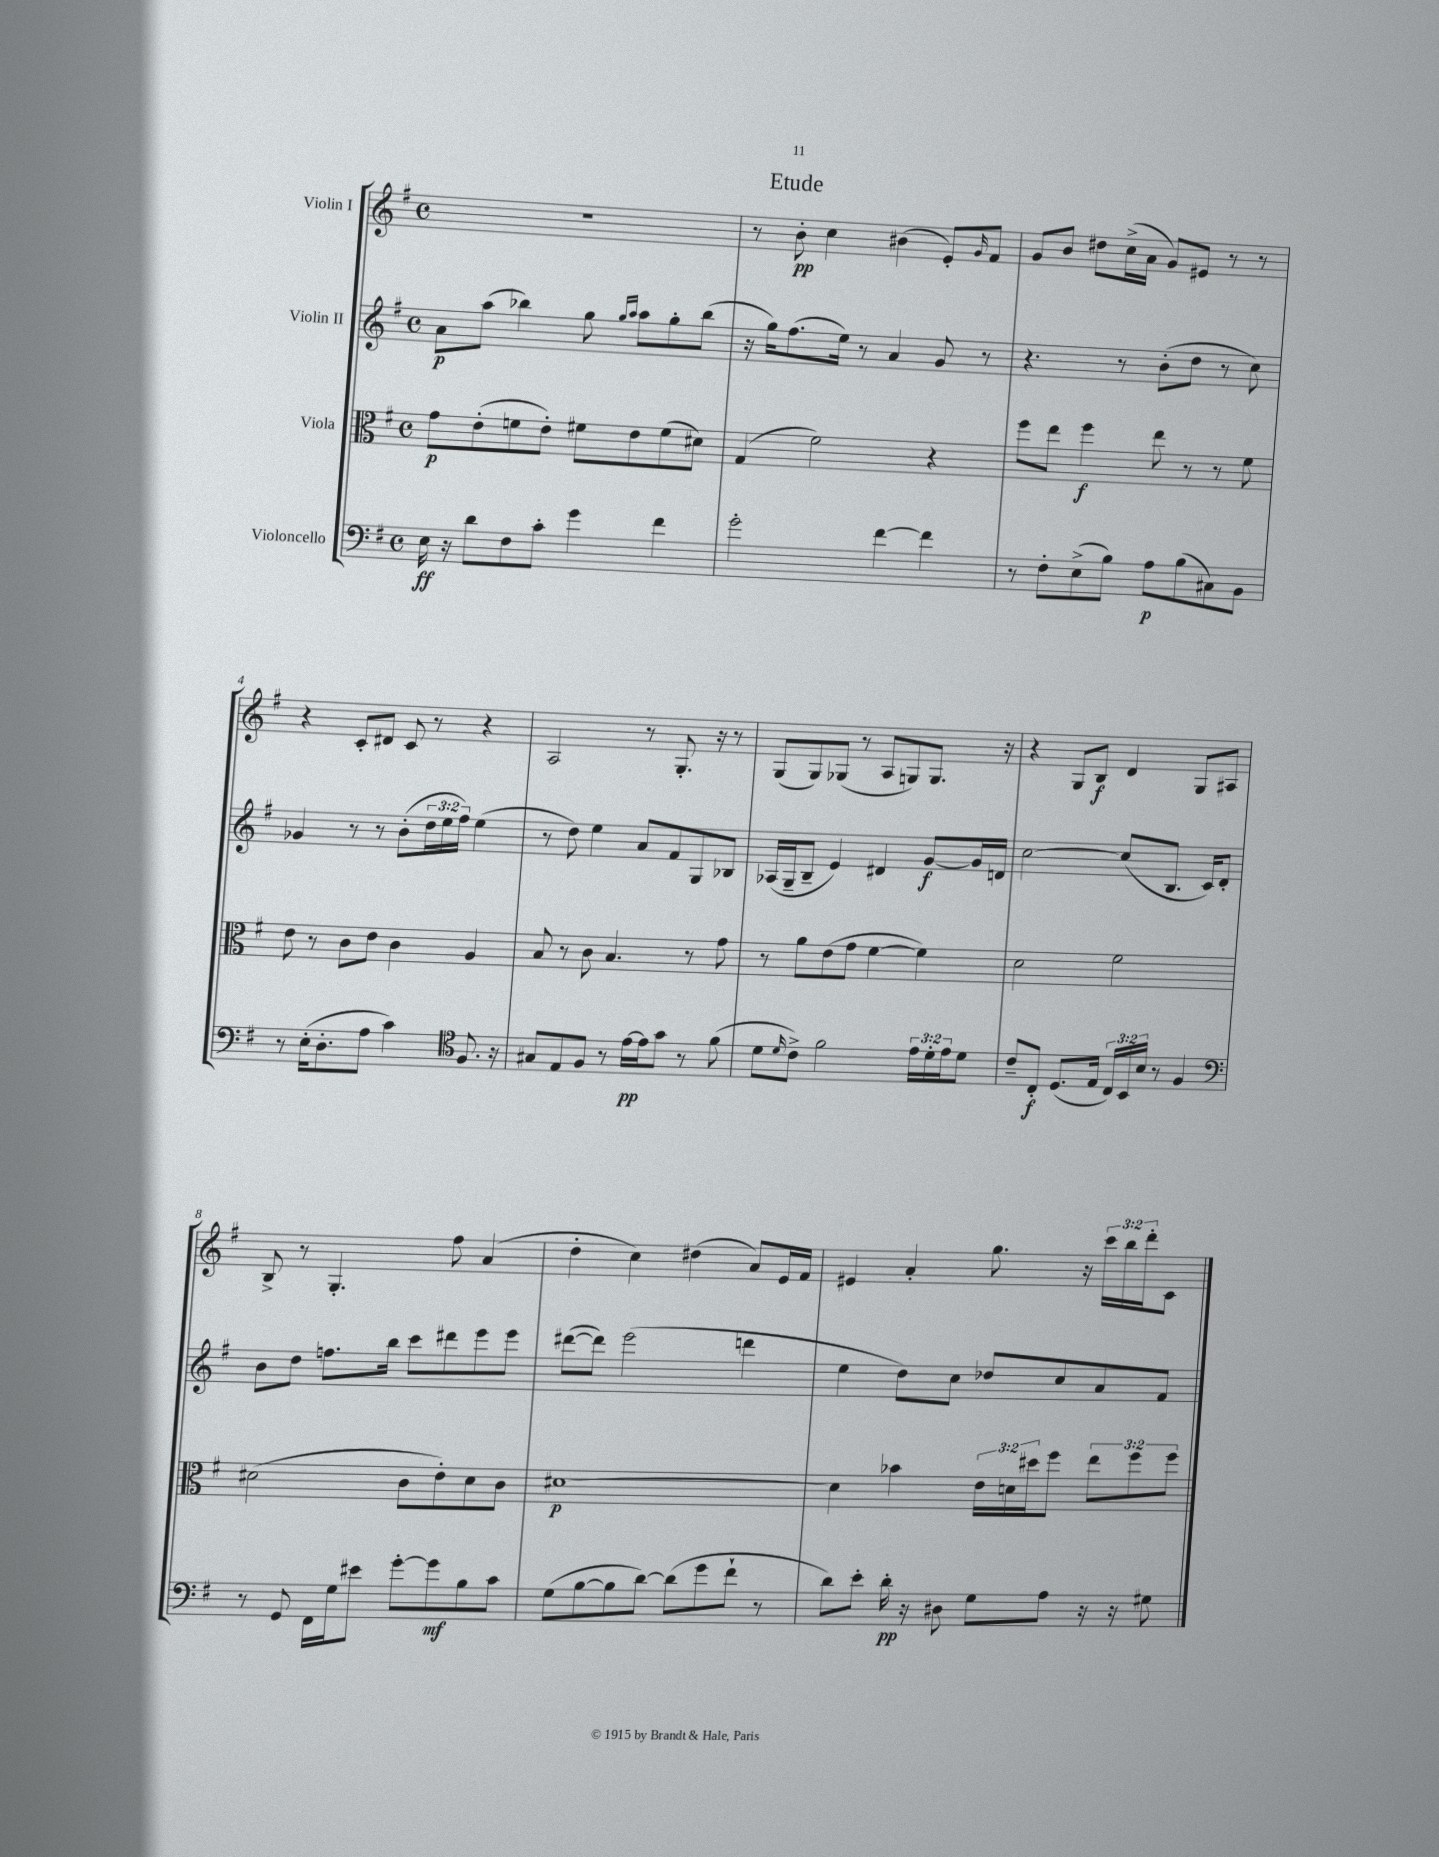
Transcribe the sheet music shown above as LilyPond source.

\header { title = "Etude" }
<<
\new StaffGroup <<
\new Staff = "s0" \with { instrumentName = "Violin I" } {
    \clef treble \key g \major \defaultTimeSignature \time 4/4 \override Staff.TupletNumber.text = #tuplet-number::calc-fraction-text
    R1 |
    r8 b'8-.\pp c''4 bis'4( e'8-.) \grace { g'16 } fis'8 |
    g'8 b'8 dis''8 c''16->( a'16 g'8) eis'8 r8 r8 |
    r4 c'8-. dis'8 c'8 r8 r4 |
    a2 r8 g8.-. r16 r8 |
    g8( g8) ges8( r8 a8 g8) g8. r16 |
    r4 g8 b8\f d'4 g8 ais8 |
    b8-> r8 g4.-. fis''8 a'4( |
    d''4-. c''4) dis''4( a'8) e'16 fis'16 |
    eis'4 a'4-. g''8. r16 \tuplet 3/2 { c'''16 b''16 d'''16-. } c'8 \bar "|." |
}
\new Staff = "s1" \with { instrumentName = "Violin II" } {
    \clef treble \key g \major \defaultTimeSignature \time 4/4 \override Staff.TupletNumber.text = #tuplet-number::calc-fraction-text
    a'8\p a''8( bes''4) g''8 \grace { g''16 a''16 } a''8 g''8-. bes''8( |
    r16 g''16) fis''8.( e''16) r8 a'4 g'8 r8 |
    r4. r8 b'8-.( d''8 r8 c''8) |
    ges'4 r8 r8 b'8-.( \tuplet 3/2 { d''16 e''16 fis''16) } e''4( |
    r8 d''8) e''4 a'8 fis'8 g8 bes8 |
    aes16( g16-- b8-- e'4) dis'4 g'8~\f g'16 d'16 |
    c''2~ c''8( b8. c'16) d'8-. |
    b'8 d''8 f''8. b''16 c'''8 dis'''8 e'''8 e'''8 |
    dis'''8~( dis'''8) e'''2( d'''4 |
    e''4 d''8) c''8 des''8 c''8 a'8 fis'8 \bar "|." |
}
\new Staff = "s2" \with { instrumentName = "Viola" } {
    \clef alto \key g \major \defaultTimeSignature \time 4/4 \override Staff.TupletNumber.text = #tuplet-number::calc-fraction-text
    g'8\p e'8-.( f'8 e'8-.) fis'8 e'8 fis'8( dis'8) |
    g4( fis'2) r4 |
    fis''8 e''8 fis''4\f e''8 r8 r8 fis'8 |
    e'8 r8 c'8 e'8 c'4 a4 |
    b8 r8 c'8 b4. r8 g'8 |
    r8 a'8 e'8( g'8 fis'4~ fis'4) |
    d'2 fis'2 |
    dis'2( c'8 e'8-.) dis'8 c'8 |
    dis'1~\p |
    dis'4 bes'4 \tuplet 3/2 { e'16 d'16 dis''16 } fis''8 \tuplet 3/2 { e''8 fis''8 fis''8 } \bar "|." |
}
\new Staff = "s3" \with { instrumentName = "Violoncello" } {
    \clef bass \key g \major \defaultTimeSignature \time 4/4 \override Staff.TupletNumber.text = #tuplet-number::calc-fraction-text
    e16\ff r16 d'8 fis8 c'8-. g'4 fis'4 |
    g'2-. fis'4~ fis'4 |
    r8 fis8-. e8->( b8) a8\p b8( cis8) b,8 |
    r8 e16-.( d8.-. a8 c'4) \clef tenor fis8. r16 |
    gis8 e8 fis8 r8 e'16~\pp e'16 g'8 r8 fis'8( |
    d'8 \grace { d'16 } c'8->) fis'2 \tuplet 3/2 { e'16 d'16-. e'16 } d'8 |
    c'8-- c8-.\f d8.( e16 \tuplet 3/2 { c16) b,16 b16 } r8 fis4 |
    \clef bass r8 g,8 fis,16 g16 eis'8 g'8~-. g'8\mf b8 c'8 |
    g8( b8~ b8 d'8~) d'8( g'8 fis'8-! r8 |
    d'8) e'8-. d'16-.\pp r16 dis8 g8 a8 r16 r16 gis8 \bar "|." |
}
>>
>>
